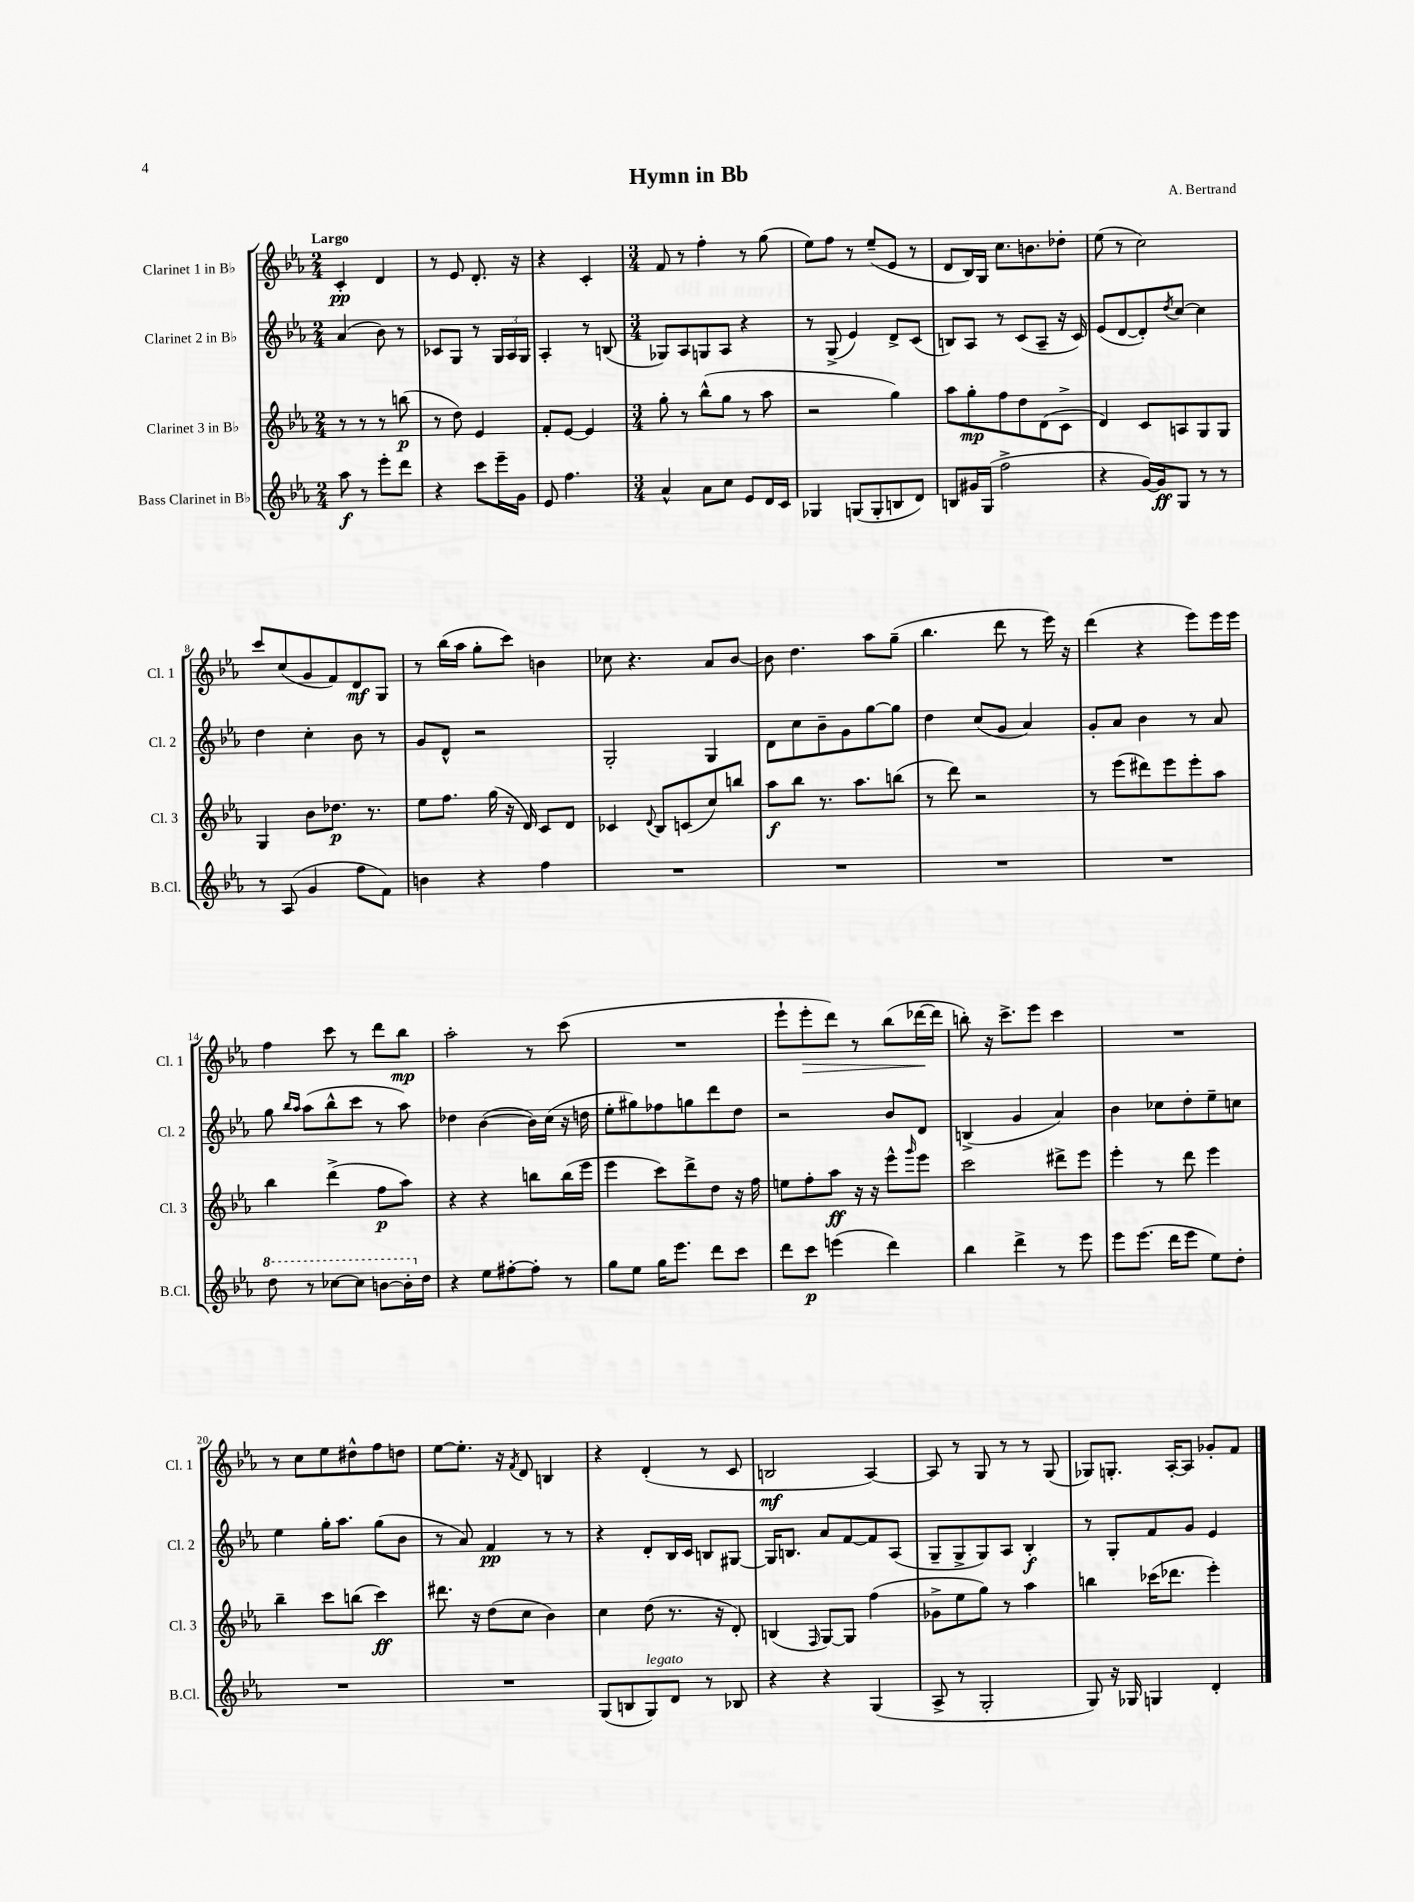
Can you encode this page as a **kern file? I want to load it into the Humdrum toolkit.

**kern	**kern	**kern	**kern
*staff4	*staff3	*staff2	*staff1
*clefG2	*clefG2	*clefG2	*clefG2
*k[b-e-a-]	*k[b-e-a-]	*k[b-e-a-]	*k[b-e-a-]
*M2/4	*M2/4	*M2/4	*M2/4
8aa-	8r	(4a-	4c'
8r	8r	.	.
8eee-'	8r	8b-)	4d
8ddd	(8bb	8r	.
=	=	=	=
4r	8r	8c-	8r
.	8dd)	8G	8e-
8ccc	4e-	8r	8.d'
16eee-~	.	24G	.
.	.	24A-	.
16g	.	.	16r
.	.	24G	.
=	=	=	=
8e-	8f'	4A-'	4r
4.ff	[8e-	.	.
.	4e-]	8r	4c'
.	.	(8B	.
=	=	=	=
*M3/4	*M3/4	*M3/4	*M3/4
4a-^^	8gg'	8G-)	8f
.	8r	8A-	8r
8a-	(8bb-^^	8G	4ff'
8cc	8gg	8A-	.
8e-	8r	4r	8r
16d	8aa-	.	(8gg
16c	.	.	.
=	=	=	=
4G-	2r	8r	8ee-)
.	.	(8G^	8ff
(8G	.	4e-)	8r
8G'	.	.	(8ee-~
8B	4gg)	8d^	8e-
8d)	.	(8c	8r
=	=	=	=
8B	8aa-	8B)	8d
16g#	8gg'	8A-	16B-)
(16G	.	.	16G
2ff^	8ff	8r	8.cc
.	8dd	(8c	.
.	.	.	8.b
.	(8d	8A-~	.
.	8c^	16r	8dd-'
.	.	16c)	.
=	=	=	=
4r	4d)	(8e-	(8ee-
.	.	[8d	8r
[16g)	8c	8d'])	2cc)
16g]	.	.	.
.	.	8qdd	.
8G	8A	[8cc	.
8r	8G	4cc]	.
8r	8G	.	.
=	=	=	=
8r	4G	4dd	8ccc
(8A-	.	.	(8cc
4g	8b-	4cc'	8g
.	8.dd-	.	8f)
8ff	.	8b-	8d
.	8.r	.	.
8f)	.	8r	8G
=	=	=	=
4b	8ee-	8g	8r
.	8.ff	8d^^	(16bb-
.	.	.	16aa-
4r	.	2r	8gg'
.	(16gg	.	.
.	16r	.	8ccc)
.	16d)	.	.
4ff	8c	.	4b
.	8d	.	.
=	=	=	=
2.r	4c-	2G'	8cc-
.	.	.	4.r
.	8qqd	.	.
.	8B-	.	.
.	(8c	.	.
.	8cc)	4G	8a-
.	8bb	.	[8b-
=	=	=	=
2.r	8aa-	8d	8b-]
.	8bb-	8cc	4.dd
.	8.r	8b-~	.
.	.	8g	.
.	8.aa-	.	.
.	.	[8gg	8aa-
.	(8bb	8gg]	(8gg~
=	=	=	=
2.r	8r	4dd	4.bb-
.	8ddd)	.	.
.	2r	(8cc	.
.	.	8g	8ddd
.	.	4a-)	8r
.	.	.	16eee-)
.	.	.	16r
=	=	=	=
2.r	8r	8g'	(4ddd
.	(8eee-	8a-	.
.	8ddd#)	4b-	4r
.	8eee-	.	.
.	8eee-'	8r	8eee-)
.	8aa-	8a-	16eee-
.	.	.	16eee-
=	=	=	=
8ddd	4bb-	8gg	4ff
.	.	16qqbb-	.
.	.	16qqaa-	.
8r	.	(8aa-	.
[8ccc-	(4ddd^	8bb-^^	8ccc
8ccc-]	.	8ccc	8r
[8bb	8ff	8r	8ddd
16bb']	8aa-)	8aa-)	8bb-
16dd	.	.	.
=	=	=	=
4r	4r	4dd-	2aa-'
8ee-	4r	([4b-	.
[8ff#'	.	.	.
8ff#']	8bb	16b-])	8r
.	.	(16cc	.
8r	(16bb	16r	(8ccc
.	16eee-	16dd	.
=	=	=	=
8gg	4eee-	8ee-'	2.r
8ee-	.	8gg#)	.
16gg	8ccc)	8ff-	.
8.eee-	.	.	.
.	8ddd^	8gg	.
8ddd	8dd	8ddd	.
8ccc	16r	8dd	.
.	16ff	.	.
=	=	=	=
8ddd	8ee	2r	8eee-`
8ccc	8ff'	.	8eee-'
(4eee	8aa-	.	8ddd)
.	16r	.	8r
.	16r	.	.
4ddd)	8eee-^^	8b-	(8bb-
.	16qqggg	.	.
.	8eee-	8d	[16ddd-
.	.	.	16ddd-]
=	=	=	=
4bb-	2ccc	(4B^	8bb')
.	.	.	16r
.	.	.	8.ccc^
4ddd^	.	4g	.
.	.	.	8eee-
8r	8ddd#^	4a-)	4ccc
8eee-	8eee-	.	.
=	=	=	=
8eee-	4eee-'	4b-	2.r
(8.eee-	.	.	.
.	8r	8cc-	.
16ddd	.	.	.
8eee-	8ddd	8dd'	.
8ee-)	4eee-	8ee-~	.
8dd'	.	8cc	.
=	=	=	=
2.r	4bb-~	4ee-	8r
.	.	.	8cc
.	8ccc	16gg'	8ee-
.	.	8.aa-	.
.	(8bb	.	8dd#^^
.	4ccc)	(8gg	8ff
.	.	8b-	8dd
=	=	=	=
2.r	8.ddd#	8r	[8ee-
.	.	8a-)	8.ee-']
.	16r	.	.
.	(8dd	4f	.
.	.	.	16r
.	.	.	8qf
.	8cc	.	8d
.	4b-)	8r	4B
.	.	8r	.
=	=	=	=
(8G	4cc	4r	4r
8B	.	.	.
8G)	(8dd	8d'	(4d'
8d	8.r	16B-	.
.	.	16c	.
8r	.	8B	8r
.	16r	.	.
8B-	8d')	[8G#	8c
=	=	=	=
4r	(4B	16G#]	2B
.	.	8.B	.
.	16qqF	.	.
4r	[8G)	8a-	.
.	8G]	[8f	.
(4G	(4ff	8f]	[4A-)
.	.	(8A-	.
=	=	=	=
8A-^	8g-^	8G~	8A-]
8r	8ee-	8G^	8r
2G'	8gg)	8G)	8G
.	8r	8A-	8r
.	4aa-	4B-'	8r
.	.	.	(8G
=	=	=	=
8G)	4bb	8r	8G-)
16r	.	8G'	8.G'
16G-	.	.	.
4G	(16ccc-	8f	.
.	8.ddd-	.	[16A-'
.	.	8g	8A-]
4d'	4eee-')	4e-	8g-'
.	.	.	8f
==	==	==	==
*-	*-	*-	*-
